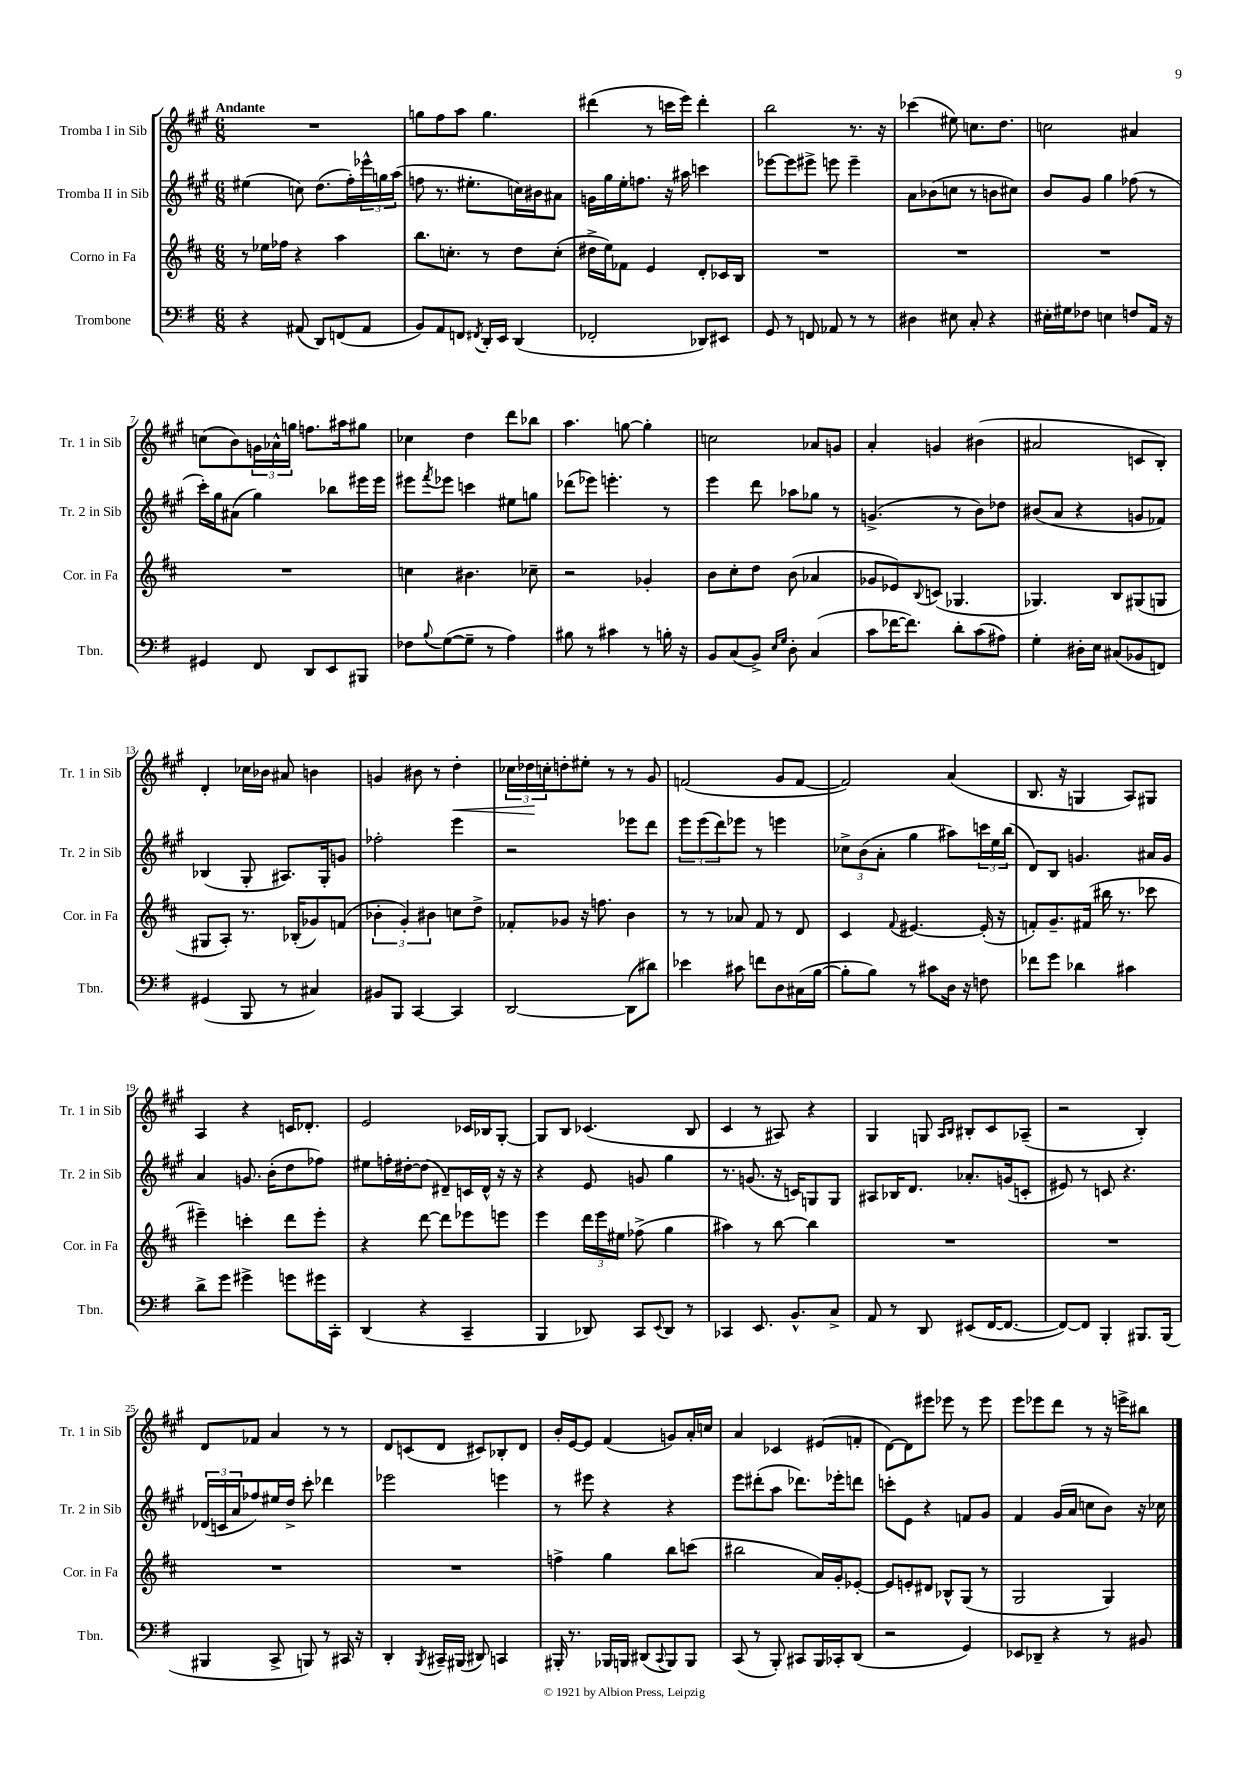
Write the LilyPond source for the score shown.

<<
\new StaffGroup <<
\new Staff = "s0" \with { instrumentName = "Tromba I in Sib" shortInstrumentName = "Tr. 1 in Sib" } {
    \clef treble \key a \major \numericTimeSignature \time 6/8 \tempo "Andante"
    R2. |
    g''8 fis''8 a''8 g''4. |
    dis'''4( r8 c'''16 e'''16) dis'''4-. |
    b''2 r8. r16 |
    ces'''4( eis''8) c''8. d''8. |
    c''2 ais'4 |
    c''8( b'8) \tuplet 3/2 { g'16 aes'16-^ g''16 } f''8. ais''16 gis''8 |
    ces''4 d''4 d'''8 bes''8 |
    a''4. g''8~ g''4-. |
    c''2 aes'8 g'8 |
    a'4-. g'4 bis'4( |
    ais'2 c'8 b8-.) |
    d'4-. ces''16 bes'16 ais'8 b'4 |
    g'4 bis'8 r8 d''4-.\< |
    \tuplet 3/2 { ces''16 des''16\! c''16-. } d''8-. eis''8-. r8 r8 gis'8 |
    f'2( gis'8 f'8~ |
    f'2) a'4( |
    b8. r16 g4 a8) gis8 |
    a4 r4 c'16 des'8.-. |
    e'2 ces'16 bes16 gis8~-. |
    gis8 b8 ces'4.( b8 |
    cis'4 r8 ais8) r4 |
    gis4 g8 \grace { a16 b16 } bis8-. cis'8 aes8--( |
    r2 b4-.) |
    d'8 fes'8 a'4 r8 r8 |
    d'8 c'8( d'8 cis'8) bes8-. d'8 |
    b'16-. e'16~ e'8 fis'4( g'8) a'16-. c''16 |
    a'4 ces'4 eis'8( f'8-. |
    d'8~) d'8 eis'''8 ees'''8 r8 ees'''8 |
    e'''8 ees'''8 d'''8 r8 r16 e'''16-> bis''8 \bar "|." |
}
\new Staff = "s1" \with { instrumentName = "Tromba II in Sib" shortInstrumentName = "Tr. 2 in Sib" } {
    \clef treble \key a \major \numericTimeSignature \time 6/8
    eis''4( c''8) d''8.( fis''16-.) \tuplet 3/2 { ees'''16-^ g''16 a''16( } |
    f''8 r8. eis''8.-. c''16) bis'16 ais'8 |
    g'16 gis''16 e''16-. f''8. r16 ais''16 c'''4 |
    ees'''8~ ees'''8 eis'''8-> e'''8 e'''4-- |
    a'8 bes'8( c''8 r8 b'8 cis''8) |
    b'8 gis'8 gis''4 fes''8( r8 |
    cis'''16-.) gis''16 ais'8( gis''4) bes''8 eis'''16 eis'''16 |
    eis'''8 \acciaccatura { fis'''8 } ees'''8 c'''4 eis''8 g''8 |
    des'''8( ees'''8) e'''4.-. r8 |
    e'''4 d'''8 aes''8 ges''8 r8 |
    g'4.->( r8 b'8) des''8 |
    bis'8( a'8 r4 g'8 fes'8) |
    bes4( gis8-. ais8.) gis16-. g'8 |
    fes''2-. e'''4 |
    r2 ees'''8 d'''8 |
    \tuplet 3/2 { e'''8 e'''8( d'''8) } ees'''8 r8 e'''4 |
    \tuplet 3/2 { ces''8-> b'8( a'8-. } gis''4 ais''8) \tuplet 3/2 { c'''16 e''16 b''16( } |
    d'8) b8 g'4. ais'16 g'16 |
    a'4 g'8. b'16-.( d''8 fes''8) |
    eis''8 f''16-. dis''16~-. dis''8( dis'8--) c'16 dis'16-^ r16 r16 |
    r4 e'8 g'8 gis''4 |
    r8. g'8.( r16 c'16) g8 g8 |
    ais8 bes16 d'8. aes'8.-. g'16( c'8-. |
    eis'8) r8 c'8 r4. |
    \tuplet 3/2 { des'16( c'16 a'16 } fes''8) eis''16 d''16-> cis'''8-. des'''4 |
    ees'''2 e'''4 |
    r8 eis'''8 r4 r4 |
    e'''8 dis'''8-.( a''8 des'''8.) ees'''16-. d'''8 |
    c'''8-. e'8 r4 f'8 gis'8 |
    fis'4 gis'16( a'16 c''8 b'8) r16 ces''16 \bar "|." |
}
\new Staff = "s2" \with { instrumentName = "Corno in Fa" shortInstrumentName = "Cor. in Fa" } {
    \clef treble \key d \major \numericTimeSignature \time 6/8
    r8 ees''16 fes''16 r4 a''4 |
    b''8. c''8.-. r8 d''8 c''8-.( |
    dis''16-> e''16) fes'8 e'4 d'8-. ces'16 b16 |
    R2. |
    R2. |
    R2. |
    R2. |
    c''4 bis'4. ces''8-- |
    r2 ges'4-. |
    b'8 cis''8-. d''8 b'8( aes'4 |
    ges'8 ees'8) \appoggiatura { b8 } c'8( ges4. |
    ges4.) b8 gis8( g8 |
    gis8 a8-.) r8. bes16-.( ges'8) f'8( |
    \tuplet 3/2 { bes'4-. g'4-.) bis'4 } c''8 d''8-> |
    fes'8-. ges'8 r16 f''8. b'4 |
    r8 r8 aes'8 fis'8 r8 d'8 |
    cis'4 \appoggiatura { fis'8 } eis'4.~ eis'16-.( r16 |
    f'8-.) g'8.-- fis'16( bis''16 r8. ces'''8 |
    eis'''4--) c'''4-. d'''8 eis'''8-. |
    r4 d'''8~ d'''8 ees'''8 e'''8 |
    e'''4 \tuplet 3/2 { d'''16 e'''16 eis''16 } fes''8->( g''4 |
    ais''4) r8 b''8~ b''4 |
    R2. |
    R2. |
    R2. |
    R2. |
    f''4-> g''4 b''8 c'''8( |
    bis''2 a'16) g'16-. ees'8~-. |
    ees'8 e'8-. dis'8 bes8-^ g8( r8 |
    g2 g4) \bar "|." |
}
\new Staff = "s3" \with { instrumentName = "Trombone" shortInstrumentName = "Tbn." } {
    \clef bass \key g \major \numericTimeSignature \time 6/8
    r4 ais,8( d,8) f,8( ais,8 |
    b,8) a,8 f,8 \acciaccatura { fis,8 } d,16-. e,16 d,4( |
    fes,2-. des,8) eis,8 |
    g,8 r8 f,8 aes,8 r8 r8 |
    dis4 eis8 c8-. r4 |
    eis16-. gis16 fes8 e4 f8 a,16 r16 |
    gis,4 fis,8 d,8 e,8 bis,,8 |
    fes8 \appoggiatura { b8 } g8~( g8-- r8 a4) |
    bis8 r8 cis'4 r8 b16-. r16 |
    b,8 c8( b,8->) \grace { e16 g16 } d8-. c4( |
    c'8 fes'16~ fes'8.) d'8-. c'8( ais8) |
    g4-. dis16-. e16 cis8( bes,8 f,8) |
    gis,4( b,,8 r8 cis4) |
    bis,8 b,,8 c,4~ c,4 |
    d,2~ d,8( dis'8) |
    ees'4 cis'8 f'8 d8 cis16( b16~ |
    b8-. b8) r8 cis'8 d16 r16 f8 |
    fes'8 g'8 des'4 cis'4 |
    d'8-> g'8 gis'4-> g'8 gis'16 c,16-. |
    d,4( r4 c,4-- |
    b,,4 des,8) c,8 \appoggiatura { e,8 } des,8 r8 |
    ces,4 e,8. b,8.-^ c8-> |
    a,8 r8 d,8 eis,8( fis,16~ fis,8.~ |
    fis,8~) fis,8 b,,4-. bis,,8. bis,,16( |
    bis,,4 c,8-> b,,8) r8 cis,16 r16 |
    d,4-. \acciaccatura { b,,8 } cis,16-- bis,,16( dis,8) c,4 |
    bis,,16-. r8. bes,,16 b,,16 dis,8( \appoggiatura { c,8 } b,,8) b,,8 |
    c,8( r8 b,,8-.) cis,8 b,,16 ces,16-. d,8( |
    r2 g,4) |
    ees,8 des,8-- r4 r8 bis,8 \bar "|." |
}
>>
>>
